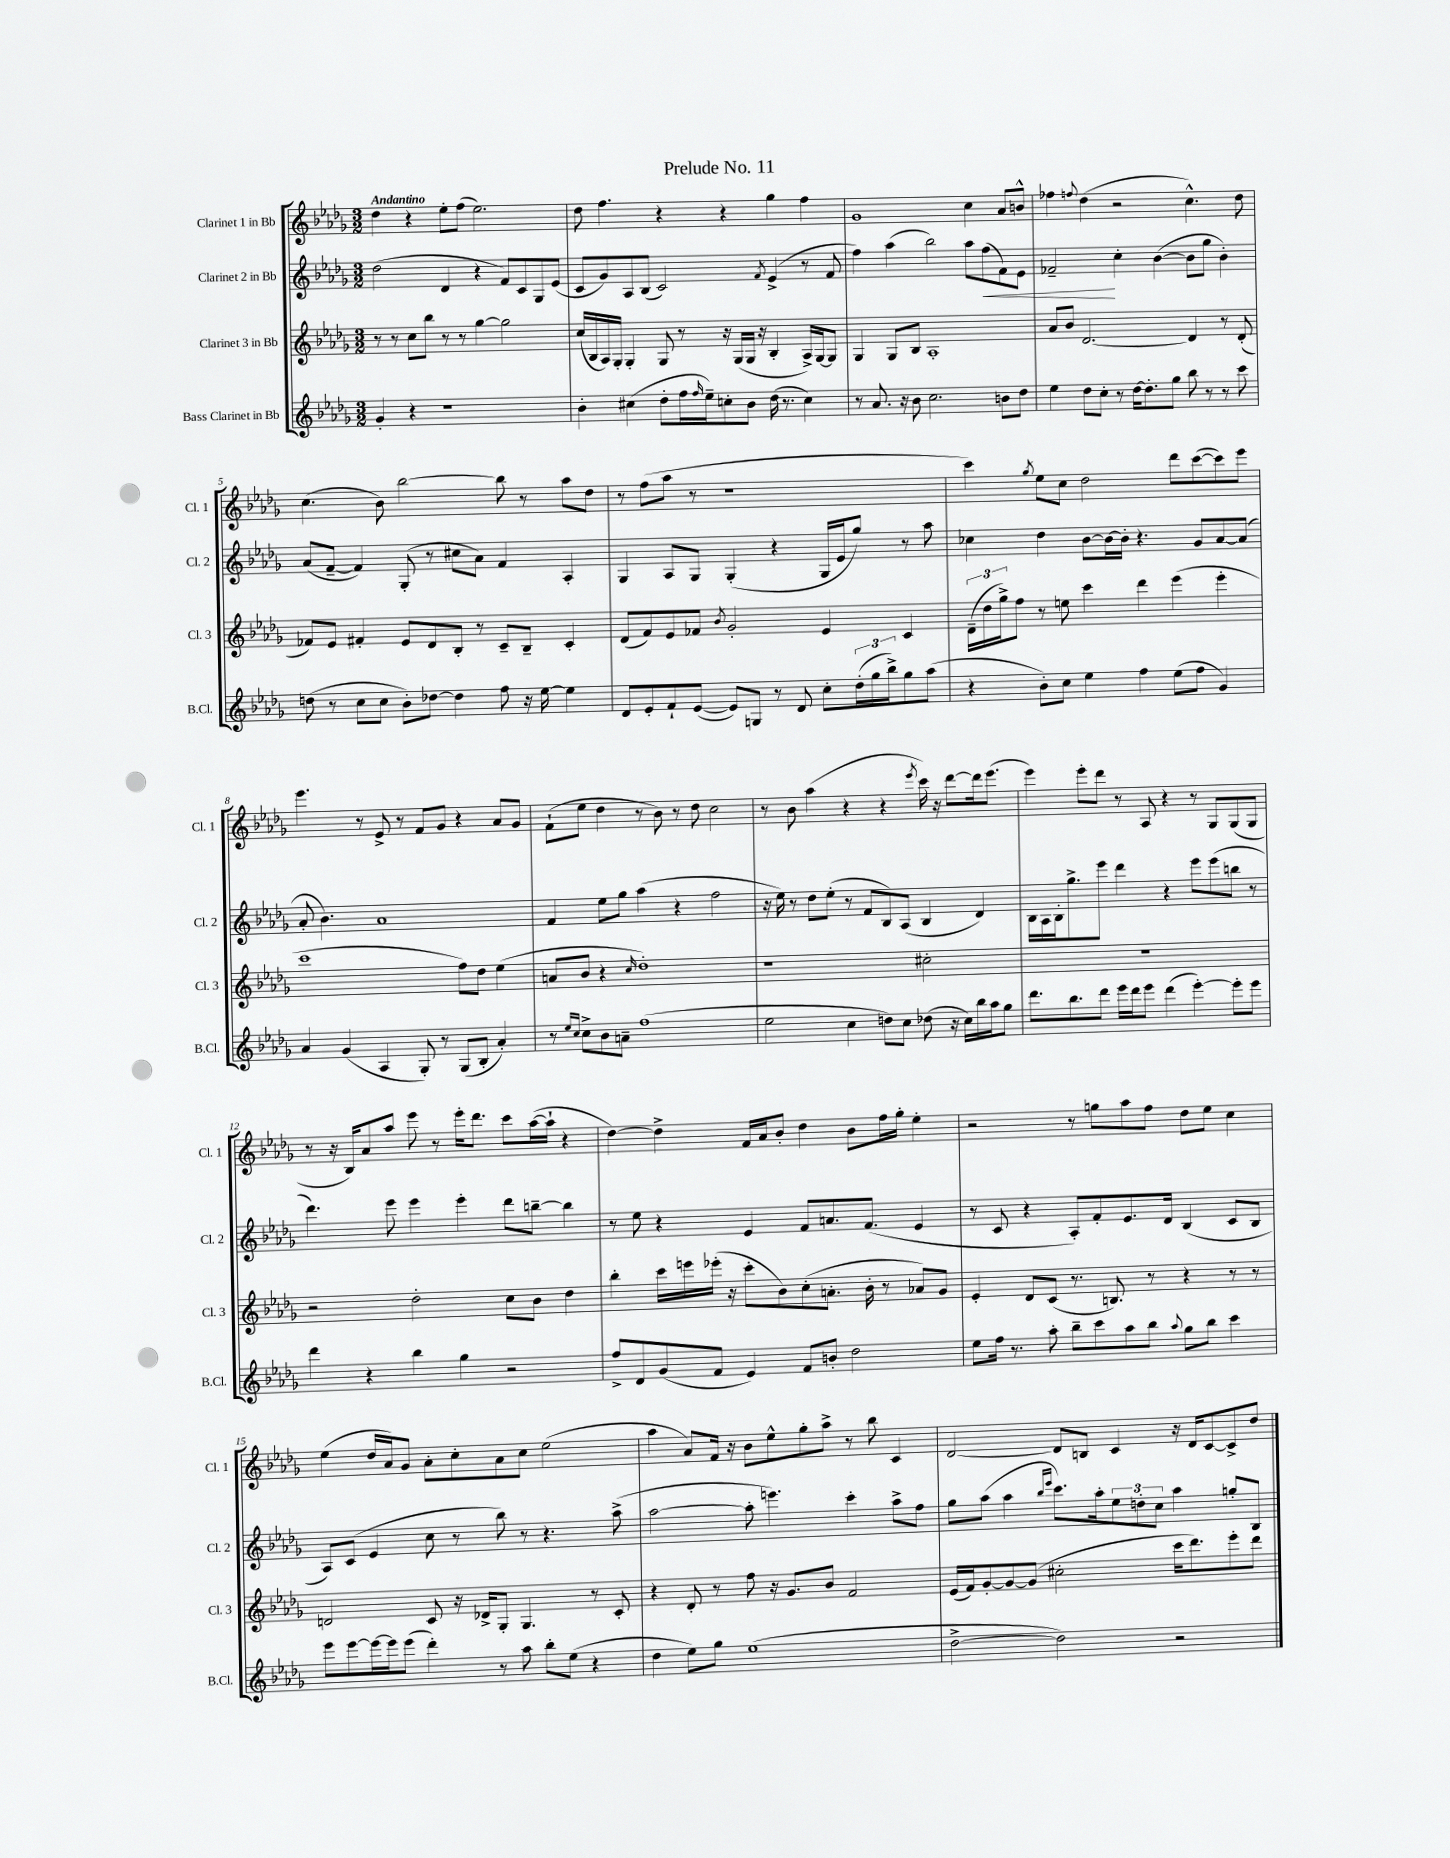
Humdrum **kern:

**kern	**kern	**kern	**kern
*staff4	*staff3	*staff2	*staff1
*clefG2	*clefG2	*clefG2	*clefG2
*k[b-e-a-d-g-]	*k[b-e-a-d-g-]	*k[b-e-a-d-g-]	*k[b-e-a-d-g-]
*M3/2	*M3/2	*M3/2	*M3/2
4g-'	8r	(2dd-	4dd-
.	8r	.	.
4r	8cc	.	4r
.	8bb-	.	.
1r	8r	4d-	8ee-'
.	8r	.	(8ff
.	[4gg-	4r	2.ee-)
.	2gg-]	8f)	.
.	.	8c	.
.	.	8G-	.
.	.	(8e-	.
=	=	=	=
4b-'	(16cc	8c	8dd-
.	16B-	.	.
.	16A-)	8g-)	4.ff
.	16G-'	.	.
(4cc#	4G-'	8A-	.
.	.	(8B-	.
8dd-'	8G-	2c)	4r
16ff	8r	.	.
16qqff	.	.	.
16ee-~)	.	.	.
8cc'	16r	.	4r
.	(16G-	.	.
8b-	16G-	.	.
.	16r	.	.
.	.	8qf	.
(16dd-	4B-'	(4e-^	4gg-
8.r	.	.	.
4cc)	16A-^)	8r	4ff
.	[16G-	.	.
.	8G-]	8f	.
=	=	=	=
8r	4G-	4ff)	1g-
8.a-	.	.	.
.	8G-	(4aa-	.
16r	.	.	.
8b-	8B-	.	.
2.cc	1A-'	2bb-)	.
.	.	8aa-	4cc
.	.	(8ff	.
8b	.	8f)	8a-
8dd-	.	8e-	8b^^
=	=	=	=
4ee-	8a-	2f-~	4ff-
.	8b-	.	.
.	.	.	8qqff
8dd-	[2.d-	.	(4dd-
8cc'	.	.	.
8r	.	4cc'	2r
[16dd-	.	.	.
8.dd-']	.	.	.
.	.	([4b-	.
8gg-	.	.	.
8bb-	4d-]	8b-]	4.cc^^)
8r	.	8gg-	.
8r	8r	4b-')	.
8ccc	(8d-'	.	8dd-
=	=	=	=
(8dd	8f-)	(8a-	(4.cc
8r	8e-	[8f~	.
8cc	4f#'	4f])	.
8cc	.	.	8b-)
8b-')	8e-	(8G-'	[2bb-
[8dd-	8d-	8r	.
4dd-]	8B-'	8cc#	.
.	8r	8a-)	.
8ff	8c~	4f	8bb-]
16r	8B-~	.	8r
[16ee-	.	.	.
4ee-]	4c'	4A-'	8aa-
.	.	.	8dd-
=	=	=	=
8d-	(8d-	4G-	8r
8e-'	8f)	.	(8ff
8f`	8e-	8A-	8aa-
([8e-	8f-	8G-	8r
.	8qb-	.	.
8e-])	2g-'	(4G-'	1r
8G	.	.	.
8r	.	4r	.
8d-	.	.	.
8cc'	4e-	16G-	.
.	.	16e-	.
(24dd-'	.	8gg-)	.
24gg-	.	.	.
24bb-^)	.	.	.
8gg-	4c	8r	.
(8aa-	.	8aa-	.
=	=	=	=
4r	(24d-~	4cc-	4ccc)
.	24dd-	.	.
.	24gg-^)	.	.
.	8ff	.	.
.	.	.	8qgg-
8b-')	8r	4dd-	8ee-
8cc	8ee	.	8cc
4ee-	4ccc	[8b-	2dd-
.	.	16b-_	.
.	.	16b-']	.
4ff	4ddd-	4.r	.
(8ee-	(4eee-	.	8ddd-
8ff	.	8g-	([8ccc
4g-)	4eee-'	[8a-	8ccc])
.	.	(8a-]	8eee-
=	=	=	=
4a-	1ccc	8a-'	4.eee-
.	.	4.b-)	.
(4g-	.	.	.
.	.	.	8r
4A-	.	1a-	8e-^
.	.	.	8r
8G-')	.	.	8f
8r	.	.	8g-
(8G-	8ff)	.	4r
8B-'	8dd-	.	.
4a-')	(4ee-	.	8a-
.	.	.	8g-
=	=	=	=
8r	8a	4f	(8f`
16qqee-	.	.	.
16qqcc	.	.	.
8cc^	8b-	.	8ee-
8b-	4r	8ee-	4dd-
8a~	.	8gg-	.
.	16qqcc	.	.
(1ff	1dd-')	(4aa-	8r
.	.	.	8b-)
.	.	4r	8r
.	.	.	8dd-
.	.	2ff	2cc
=	=	=	=
2ee-	1r	16r	8r
.	.	16ee-)	.
.	.	8r	8b-
.	.	8dd-	(4aa-
.	.	(8ee-'	.
4cc	.	8r	4r
.	.	8f	.
8dd)	.	8B-)	4r
8cc	.	(8A-	.
.	.	.	8qeee-
(8dd-	2cc#'	4B-	16ccc)
.	.	.	16r
16r	.	.	[8ddd-
16cc)	.	.	.
16bb-	.	4d-)	16ddd-]
16aa-	.	.	(8.eee-
8gg-	.	.	.
=	=	=	=
8.ddd-	1.r	16B-	4eee-)
.	.	16A-	.
.	.	16B-'	.
8.bb-	.	8.gg-^	.
.	.	.	8eee-'
8ddd-	.	8eee-	8ddd-
16eee-	.	4ddd-	8r
16ddd-	.	.	.
8eee-	.	.	8A-
(4ddd-	.	4r	4r
[4eee-')	.	8eee-	8r
.	.	(8eee-	8G-
8eee-']	.	8bb	(8G-
8eee-	.	8r	8G-
=	=	=	=
4ddd-	2r	4.ddd-)	8r
.	.	.	16r
.	.	.	16B-)
4r	.	.	8a-
.	.	8eee-	8aa-
4bb-	2dd-'	4eee-	8eee-
.	.	.	8r
4gg-	.	4eee-'	16eee-'
.	.	.	8.ddd-
2r	8cc	8ddd-	8ccc
.	8b-	[8bb~	([16aa-
.	.	.	16aa-`]
.	4dd-	4bb]	4r
=	=	=	=
8ff^	4bb-'	8r	[4dd-)
8d-	.	8ee-	.
(8g-	16ccc	4r	4dd-^]
.	16eee	.	.
8f	(16eee-'	.	.
.	16r	.	.
4e-)	8ccc'	4e-	16f
.	.	.	16a-
.	8b-)	.	8b-'
8f	(8cc'	8f	4dd-
8b'	8.a'	8.a	.
2dd-	.	.	8b-
.	16b-'	(8.f	.
.	8r	.	16ff
.	.	.	16gg-'
.	8a-)	4e-	4ee-'
.	8g-	.	.
=	=	=	=
8ee-	4e-'	8r	2r
16ff	.	8c	.
8.r	.	.	.
.	8d-	4r	.
8aa-'	(8c	.	.
8bb-~	8.r	8A-')	8r
8ccc	.	8f'	8gg
.	8.B)	.	.
8aa-	.	8.e-	8aa-
8bb-	8r	.	8ff
.	.	16d-	.
8qqaa-	.	.	.
8gg-	4r	(4B-	8dd-
8bb-	.	.	8ee-
4ccc	8r	8c	4cc
.	8r	8B-	.
=	=	=	=
8eee-	2d	8A-)	(4ee-
[8eee-	.	(8c	.
16eee-_	.	4e-	16dd-
16eee-]	.	.	16a-)
(8eee-	.	.	8g-
4ddd-')	8c	8cc	8a-'
.	16r	8r	8cc'
.	16d-^	.	.
8r	8G-'	8bb-)	8a-
8aa-	4.G-	8r	8cc
8bb-'	.	4.r	(2ee-
(8ee-	.	.	.
4r	8r	.	.
.	8c'	(8aa-^	.
=	=	=	=
4dd-	4r	[2aa-	4aa-
8ee-)	8d-'	.	8a-)
8gg-	8r	.	16f
.	.	.	16r
(1ee-	8ff	8aa-']	8b-
.	16r	4.eee)	8ee-^^
.	8.g-	.	.
.	.	.	8gg-'
.	8b-	.	8aa-^
.	2f	4ccc'	8r
.	.	.	8bb-
.	.	8aa-^	4c
.	.	8ff	.
=	=	=	=
[2dd-^	(16e-	8gg-	[2d-
.	16f)	.	.
.	[8g-'	(8aa-	.
.	8g-_	4aa-	.
.	(8g-]	.	.
.	.	16qqbb-	.
.	.	16qqeee-	.
2dd-])	2cc#'	8.ccc)	8d-]
.	.	.	8B
.	.	16aa-'	.
.	.	12ee-	4c
.	.	12dd'	.
.	.	12cc	.
2r	16ccc	4aa-	16r
.	8.ddd-)	.	16d-
.	.	.	[8c
.	8eee-'	8gg'	8c^]
.	8ddd-	8B-	8dd-
==	==	==	==
*-	*-	*-	*-
